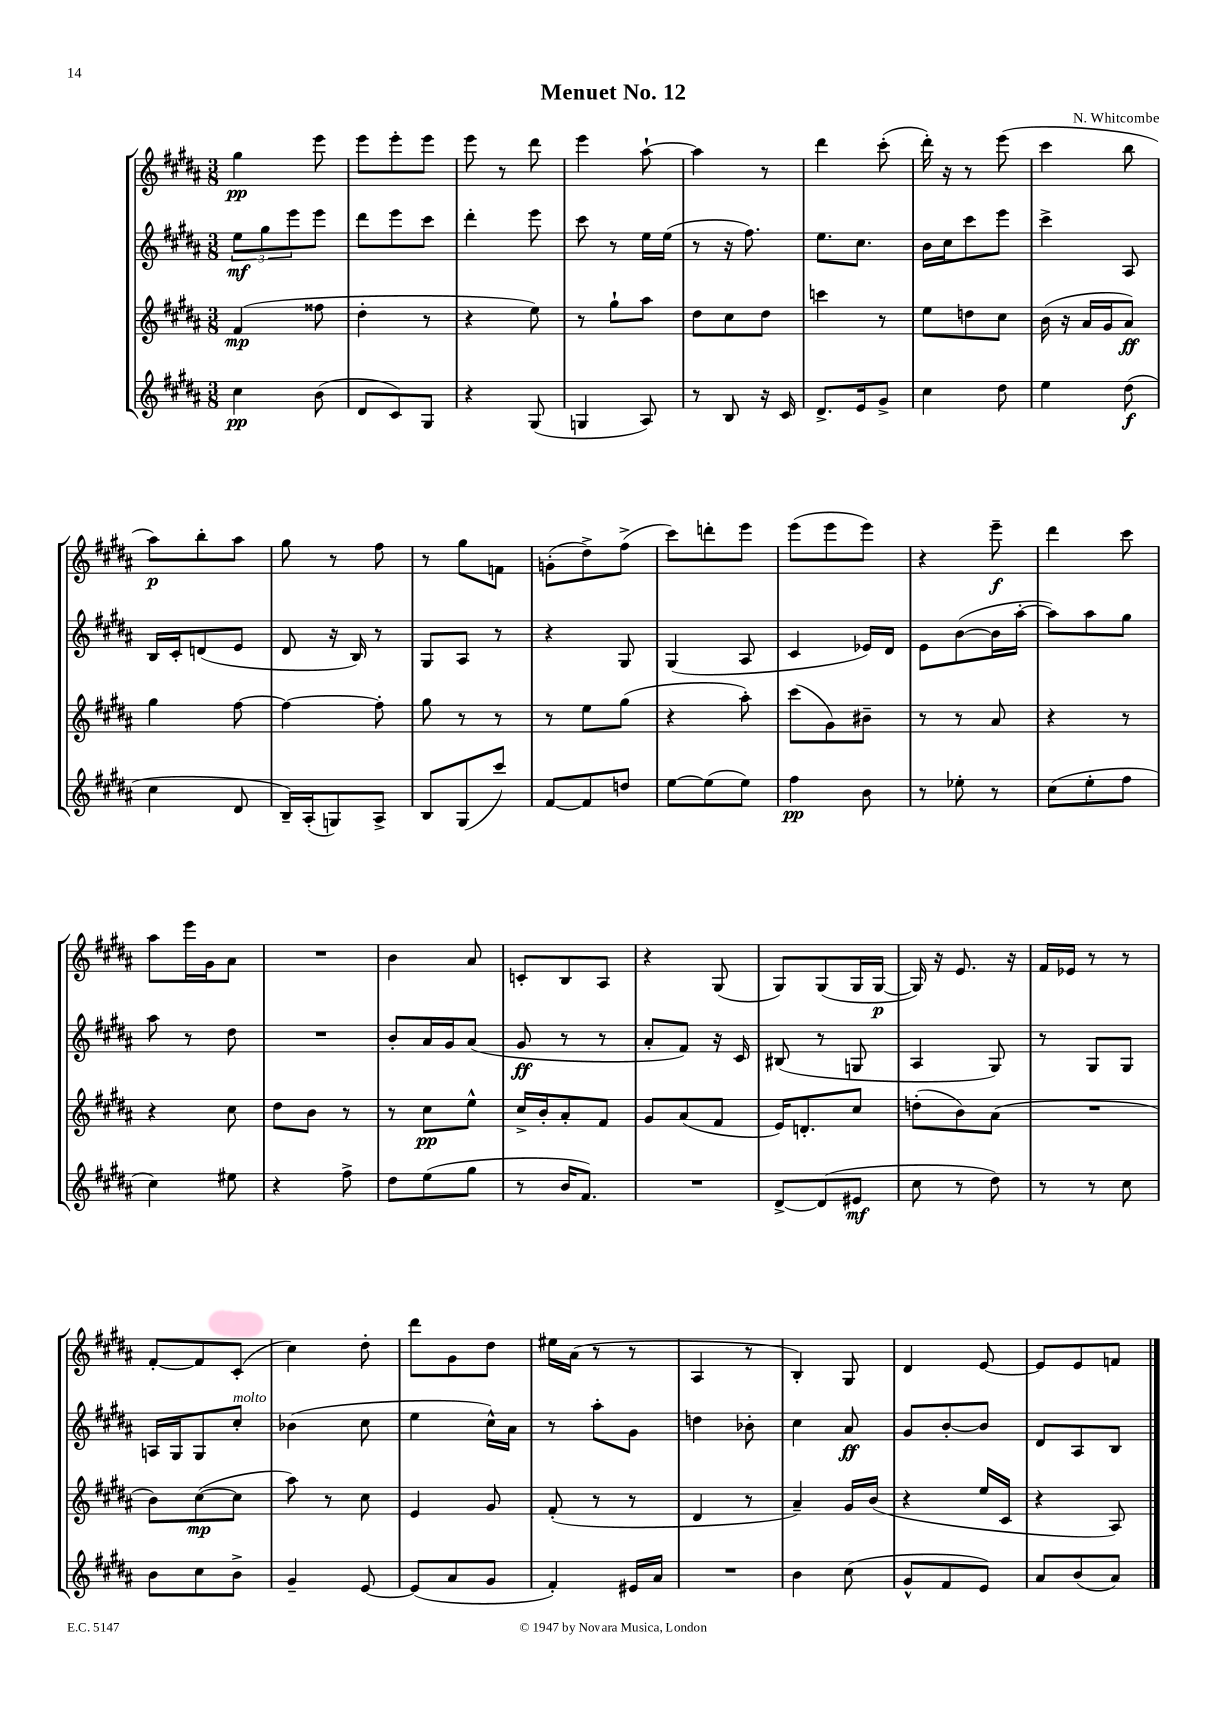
\header { title = "Menuet No. 12" composer = "N. Whitcombe" }
<<
\new StaffGroup <<
\new Staff = "s0" {
    \clef treble \key b \major \numericTimeSignature \time 3/8
    gis''4\pp e'''8 |
    e'''8 e'''8-. e'''8 |
    e'''8 r8 dis'''8 |
    e'''4 ais''8~-! |
    ais''4 r8 |
    dis'''4 cis'''8-.( |
    dis'''16-.) r16 r8 e'''8( |
    cis'''4 b''8 |
    ais''8\p) b''8-. ais''8 |
    gis''8 r8 fis''8 |
    r8 gis''8 f'8 |
    g'8-.( dis''8->) fis''8->( |
    cis'''8) d'''8-. e'''8 |
    e'''8( e'''8 e'''8) |
    r4 e'''8--\f |
    dis'''4 cis'''8 |
    ais''8 e'''16 gis'16 ais'8 |
    R4. |
    b'4 ais'8 |
    c'8-. b8 ais8 |
    r4 gis8( |
    gis8) gis8( gis16 gis16~\p |
    gis16) r16 e'8. r16 |
    fis'16 ees'16 r8 r8 |
    fis'8~-. fis'8 cis'8-.( |
    cis''4) dis''8-. |
    dis'''8 gis'8 dis''8 |
    eis''16 ais'16( r8 r8 |
    ais4 r8 |
    b4-.) gis8 |
    dis'4 e'8~ |
    e'8 e'8 f'8 \bar "|." |
}
\new Staff = "s1" {
    \clef treble \key b \major \numericTimeSignature \time 3/8
    \tuplet 3/2 { e''8\mf gis''8 e'''8 } e'''8 |
    dis'''8 e'''8 cis'''8 |
    dis'''4-. e'''8 |
    cis'''8 r8 e''16 e''16( |
    r8 r16 fis''8.) |
    e''8. cis''8. |
    b'16 cis''16 cis'''8 e'''8 |
    cis'''4-> ais8 |
    b16 cis'16-. d'8( e'8 |
    dis'8 r16 b16) r8 |
    gis8 ais8 r8 |
    r4 gis8 |
    gis4( ais8 |
    cis'4 ees'16) dis'16 |
    e'8 b'8~( b'16 ais''16~-. |
    ais''8) ais''8 gis''8 |
    ais''8 r8 dis''8 |
    R4. |
    b'8-. ais'16 gis'16 ais'8( |
    gis'8\ff r8 r8 |
    ais'8-. fis'8) r16 cis'16 |
    bis8( r8 g8 |
    ais4 gis8) |
    r8 gis8 gis8 |
    a16 gis16 gis8 cis''8-.^\markup { \italic "molto" } |
    bes'4( cis''8 |
    e''4 cis''16-^) ais'16 |
    r8 ais''8-. gis'8 |
    d''4 bes'8-. |
    cis''4 ais'8\ff |
    gis'8 b'8~-. b'8 |
    dis'8 ais8 b8 \bar "|." |
}
\new Staff = "s2" {
    \clef treble \key b \major \numericTimeSignature \time 3/8
    fis'4\mp( fisis''8 |
    dis''4-. r8 |
    r4 e''8) |
    r8 gis''8-! ais''8 |
    dis''8 cis''8 dis''8 |
    c'''4 r8 |
    e''8 d''8 cis''8 |
    b'16( r16 ais'16 gis'16 ais'8\ff) |
    gis''4 fis''8~ |
    fis''4~ fis''8-. |
    gis''8 r8 r8 |
    r8 e''8 gis''8( |
    r4 ais''8-.) |
    cis'''8( gis'8) bis'8-- |
    r8 r8 ais'8 |
    r4 r8 |
    r4 cis''8 |
    dis''8 b'8 r8 |
    r8 cis''8\pp e''8-^ |
    cis''16-> b'16-. ais'8-. fis'8 |
    gis'8 ais'8( fis'8 |
    e'16) d'8.-. cis''8 |
    d''8-.( b'8) ais'8( |
    R4. |
    b'8) cis''8~\mp( cis''8 |
    ais''8) r8 cis''8 |
    e'4 gis'8 |
    fis'8-.( r8 r8 |
    dis'4 r8 |
    ais'4--) gis'16 b'16( |
    r4 e''16 cis'16 |
    r4 ais8) \bar "|." |
}
\new Staff = "s3" {
    \clef treble \key b \major \numericTimeSignature \time 3/8
    cis''4\pp b'8( |
    dis'8 cis'8) gis8 |
    r4 gis8( |
    g4 ais8) |
    r8 b8 r16 cis'16 |
    dis'8.-> e'16 gis'8-> |
    cis''4 dis''8 |
    e''4 dis''8\f( |
    cis''4 dis'8 |
    b16--) ais16-.( g8) ais8-> |
    b8 gis8( cis'''8) |
    fis'8~ fis'8 d''8 |
    e''8~ e''8( e''8) |
    fis''4\pp b'8 |
    r8 ees''8-. r8 |
    cis''8( e''8-. fis''8 |
    cis''4) eis''8 |
    r4 fis''8-> |
    dis''8 e''8( gis''8 |
    r8 b'16 fis'8.) |
    R4. |
    dis'8~-> dis'8( eis'8\mf |
    cis''8 r8 dis''8) |
    r8 r8 cis''8 |
    b'8 cis''8 b'8-> |
    gis'4-- e'8~ |
    e'8( ais'8 gis'8 |
    fis'4-.) eis'16 ais'16 |
    R4. |
    b'4 cis''8( |
    gis'8-^ fis'8 e'8) |
    ais'8 b'8( ais'8) \bar "|." |
}
>>
>>
\layout { \context { \Score \remove "Bar_number_engraver" } }
